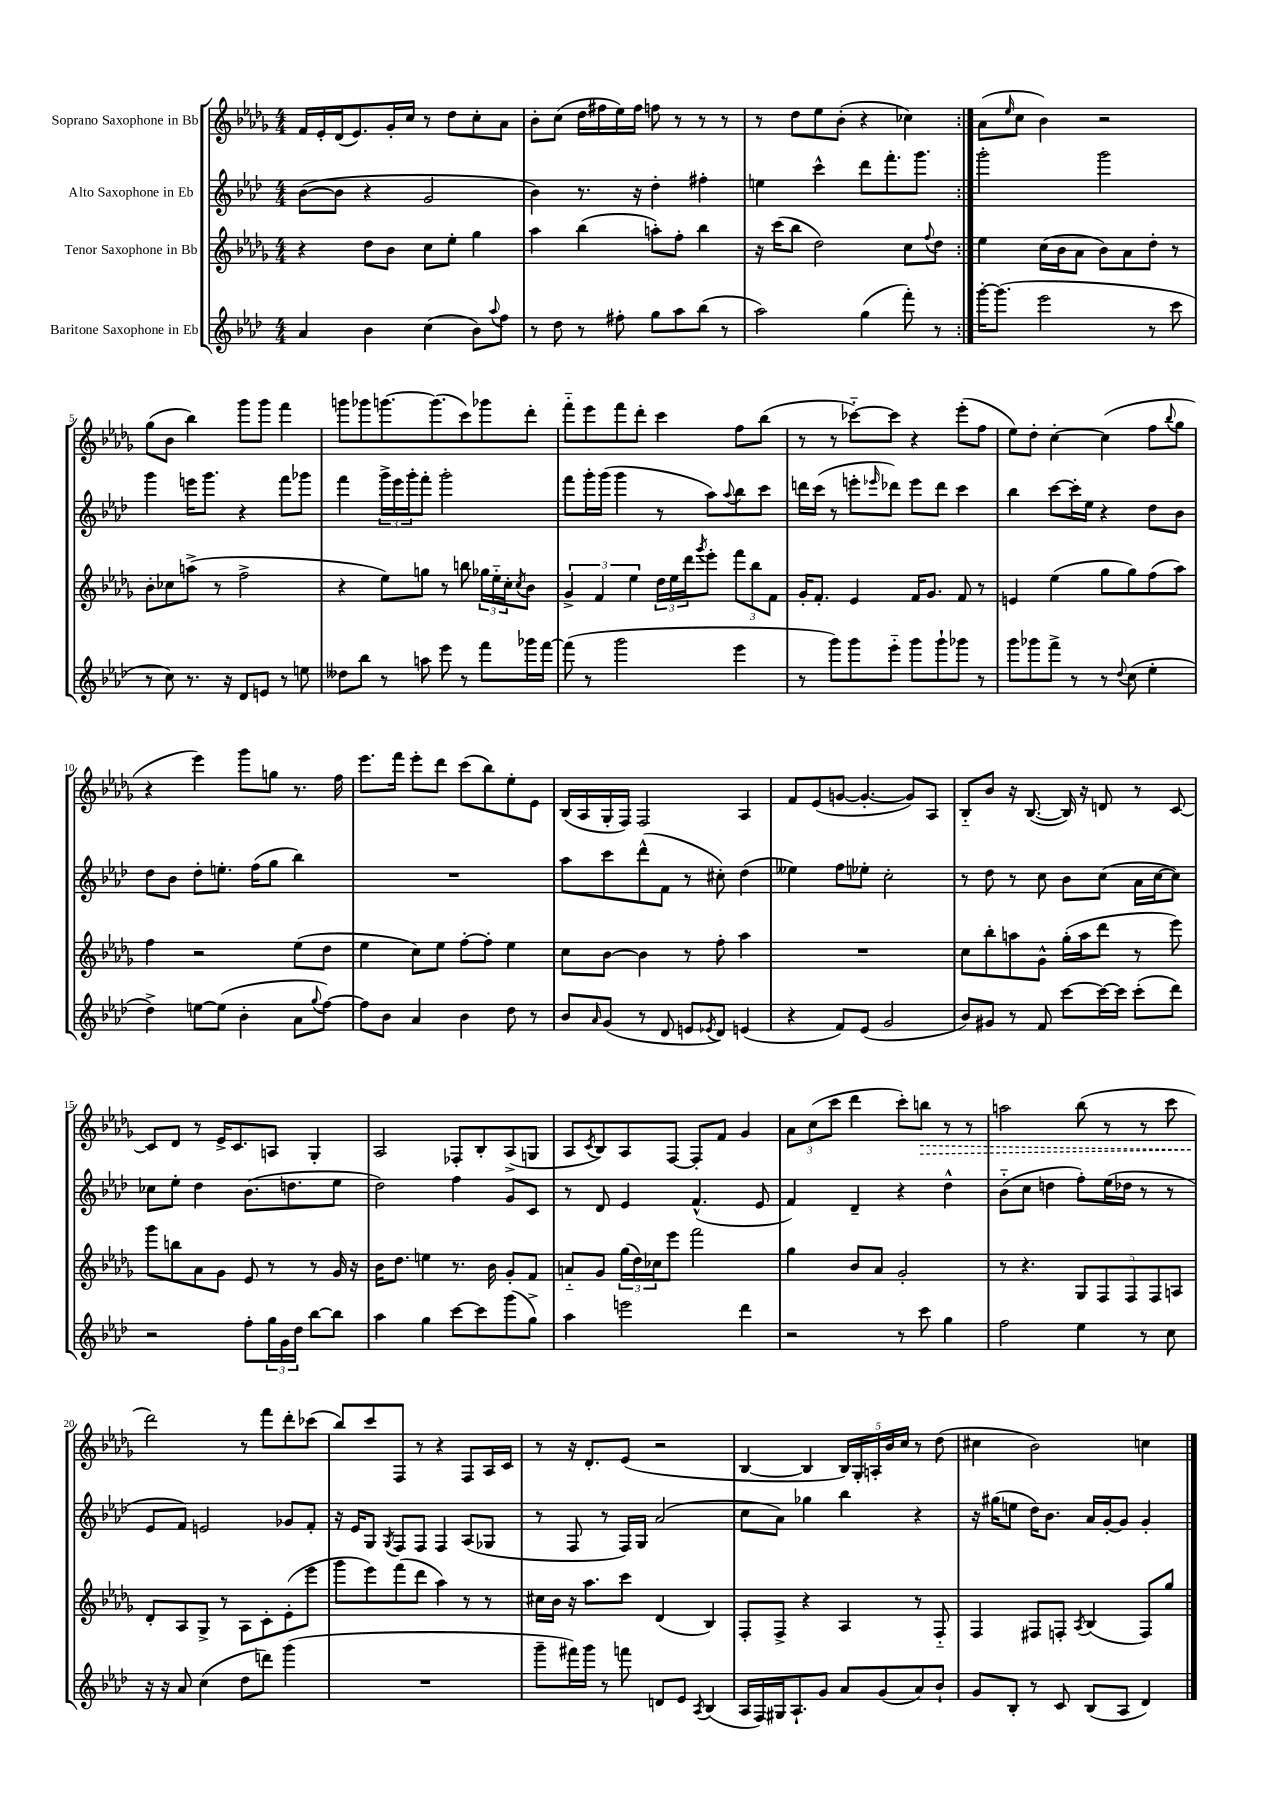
<<
\new StaffGroup <<
\new Staff = "s0" \with { instrumentName = "Soprano Saxophone in Bb" } {
    \clef treble \key des \major \numericTimeSignature \time 4/4
    \repeat volta 2 { f'16 ees'16-. des'16( ees'8.) ges'16-. c''16 r8 des''8 c''8-. aes'8 |
    bes'8-. c''8( des''16 fis''16 ees''16) fis''16 f''8 r8 r8 r8 |
    r8 des''8 ees''8 bes'8-.( r4 ces''4) | }
    aes'8( \grace { ees''16 } c''8 bes'4) r2 |
    ges''8( bes'8 bes''4) ges'''8 ges'''8 f'''4 |
    g'''8 ges'''8 g'''8.~ g'''8.( c'''8) ges'''8 des'''8-. |
    f'''8-_ ees'''8 f'''8 des'''8-. c'''4 f''8 bes''8( |
    r8 r8 ces'''8~-_) ces'''8 r4 ees'''8-.( f''8 |
    ees''8) des''8-. c''4~-. c''4( f''8 \appoggiatura { bes''8 } ges''8 |
    r4 ees'''4) ges'''8 g''8 r8. f''16 |
    ees'''8. f'''16 ees'''8-. des'''8 c'''8( bes''8) ees''8-. ees'8 |
    bes16( aes16 ges16-. f16) f2 aes4 |
    f'8 ees'8( g'8~ g'4.~-. g'8) aes8 |
    bes8-_ bes'8 r16 bes8.~( bes16) r16 d'8 r8 c'8~ |
    c'8 des'8 r8 ees'16-> c'8. a8 ges4-. |
    aes2 fes8-. bes8-. aes8->( g8 |
    aes8 \acciaccatura { c'8 } bes8) aes8 f8~ f8-. f'8 ges'4 |
    \tuplet 3/2 { aes'8 c''8( c'''8 } des'''4 c'''8-.) \once \override Hairpin.style = #'dashed-line b''8\> r8 r8 |
    a''2 bes''8( r8 r8 c'''8 |
    des'''2\!) r8 f'''8 des'''8-. ces'''8( |
    bes''8) c'''8 f8 r8 r4 f8 aes16 c'16 |
    r8 r16 des'8.-. ees'8( r2 |
    bes4~ bes4 \tuplet 5/4 { bes16) ges16-. a16-. bes'16 c''16 } r8 des''8( |
    cis''4 bes'2) c''4 \bar "|." |
}
\new Staff = "s1" \with { instrumentName = "Alto Saxophone in Eb" } {
    \clef treble \key aes \major \numericTimeSignature \time 4/4
    \repeat volta 2 { bes'8~( bes'8 r4 g'2 |
    bes'4) r8. r16 des''4-. fis''4-. |
    e''4 c'''4-^ des'''8 f'''8.-. g'''8. | }
    g'''2-. g'''2 |
    g'''4 e'''16 g'''8. r4 f'''8 ges'''8 |
    f'''4 \tuplet 3/2 { g'''16-> ees'''16 g'''16-. } f'''8-. g'''2-. |
    f'''8 g'''16-. g'''16( g'''4 r8 aes''8) \appoggiatura { aes''8 } bes''8 c'''8 |
    d'''16 c'''16( r8 e'''8-. \grace { ees'''16 } des'''8) ees'''8 des'''8 c'''4 |
    bes''4 c'''8~ c'''16-. ees''16 r4 des''8 bes'8 |
    des''8 bes'8 des''8-. e''8.-. f''16( g''8 bes''4) |
    R1 |
    aes''8 c'''8 des'''8-^( f'8 r8 cis''8-.) des''4( |
    eeses''4) f''8 ees''8-. c''2-. |
    r8 des''8 r8 c''8 bes'8 c''8( aes'16 c''16~ c''8) |
    ces''8 ees''8-. des''4 bes'8.( d''8. ees''8 |
    des''2) f''4 g'8 c'8 |
    r8 des'8 ees'4 f'4.-^( ees'8 |
    f'4) des'4-- r4 des''4-^ |
    bes'8-_( c''8 d''4 f''8-.) ees''16( des''16 r8 r8 |
    ees'8 f'8) e'2 ges'8 f'8-. |
    r16 ees'16 g8 \acciaccatura { g8 } f8 f8 f4 aes8( ges8 |
    r8 f8 r8 f16) g16 aes'2( |
    c''8 aes'8) ges''4 bes''4 r4 |
    r16 gis''16( e''8 des''16) bes'8. aes'16 g'16~-. g'8 g'4-. \bar "|." |
}
\new Staff = "s2" \with { instrumentName = "Tenor Saxophone in Bb" } {
    \clef treble \key des \major \numericTimeSignature \time 4/4
    \repeat volta 2 { r4 des''8 bes'8 c''8 ees''8-. ges''4 |
    aes''4 bes''4( a''8-.) f''8-. bes''4 |
    r16 c'''16( bes''8 des''2) c''8 \appoggiatura { f''8 } des''8 | }
    ees''4 c''16( bes'16 aes'8 bes'8) aes'8 des''8-. r8 |
    bes'8-. ces''8 a''8->( r8 f''2-> |
    r4 ees''8) g''8 r8 b''8 \tuplet 3/2 { ges''16 ees''16-_ c''16-. } \acciaccatura { c''8 } bes'8 |
    \tuplet 3/2 { ges'4-> f'4 ees''4 } \tuplet 3/2 { des''16 ees''16 des'''16 } \acciaccatura { ges'''8 } ees'''8-. \tuplet 3/2 { f'''8 bes''8 f'8 } |
    ges'16-. f'8.-. ees'4 f'16 ges'8. f'8 r8 |
    e'4 ees''4( ges''8 ges''8) f''8( aes''8) |
    f''4 r2 ees''8( des''8 |
    ees''4 c''8) ees''8 f''8~-. f''8-. ees''4 |
    c''8 bes'8~ bes'4 r8 f''8-. aes''4 |
    R1 |
    c''8 bes''8-. a''8 ges'8-^ ges''16-.( a''16 des'''8 r8 ees'''8) |
    ges'''8 b''8 aes'8 ges'8 ees'8 r8 r8 ges'16 r16 |
    bes'16 des''8. e''4 r8. bes'16 ges'8-. f'8 |
    a'8-_ ges'8 \tuplet 3/2 { ges''16( des''16) ces''16 } ees'''8 f'''2 |
    ges''4 bes'8 aes'8 ges'2-. |
    r8 r4. \tuplet 5/4 { ges8 f8 f8 f8 a8 } |
    des'8-. aes8 ges8-> r8 aes8 c'8-. ees'8-.( ees'''8 |
    ges'''8 ees'''8) f'''8( des'''8 aes''4) r8 r8 |
    cis''16 bes'16 r16 aes''8. c'''8 des'4( bes4) |
    f8-. f8-> r4 aes4 r8 f8-_ |
    f4 fis8 f8-. \acciaccatura { aes8 } bes4( f8) ges''8 \bar "|." |
}
\new Staff = "s3" \with { instrumentName = "Baritone Saxophone in Eb" } {
    \clef treble \key aes \major \numericTimeSignature \time 4/4
    \repeat volta 2 { aes'4 bes'4 c''4( bes'8) \appoggiatura { aes''8 } f''8 |
    r8 des''8 r8 fis''8-. g''8 aes''8 bes''8( r8 |
    aes''2) g''4( f'''8-.) r8 | }
    g'''16~-. g'''8.( ees'''2 r8 c'''8 |
    r8 c''8) r8. r16 des'8 e'8 r8 e''8 |
    deses''8 bes''8 r8 a''8 ees'''8 r8 f'''8 ges'''16 f'''16~ |
    f'''8( r8 g'''2 ees'''4 |
    r8 g'''8) g'''8 ees'''8-_ g'''8 g'''8-! ges'''8 r8 |
    g'''8 ges'''8 f'''8-> r8 r8 \appoggiatura { des''8 } c''8( ees''4-. |
    des''4->) e''8~ e''8( bes'4-. aes'8 \appoggiatura { g''8 } f''8~) |
    f''8 bes'8 aes'4 bes'4 des''8 r8 |
    bes'8 \grace { aes'16 } g'8( r8 des'8 e'8 \acciaccatura { ees'8 } des'8) e'4( |
    r4 f'8) ees'8( g'2 |
    bes'8) gis'8 r8 f'8 c'''8~ c'''16~ c'''16 c'''8-.( des'''8) |
    r2 f''8-. \tuplet 3/2 { g''16 g'16 des''16 } bes''8~ bes''8 |
    aes''4 g''4 c'''8~ c'''8 g'''8( g''8->) |
    aes''4 e'''2 des'''4 |
    r2 r8 c'''8 g''4 |
    f''2 ees''4 r8 c''8 |
    r16 r16 aes'8 c''4( des''8 d'''8) g'''4( |
    R1 |
    g'''8-- fis'''16) g'''16 r8 f'''8 d'8 ees'8 \acciaccatura { aes8 } bes4( |
    aes16 f16) gis16 aes8.-! g'8 aes'8 g'8( aes'8) bes'8-! |
    g'8 bes8-. r8 c'8 bes8( aes8 des'4) \bar "|." |
}
>>
>>
